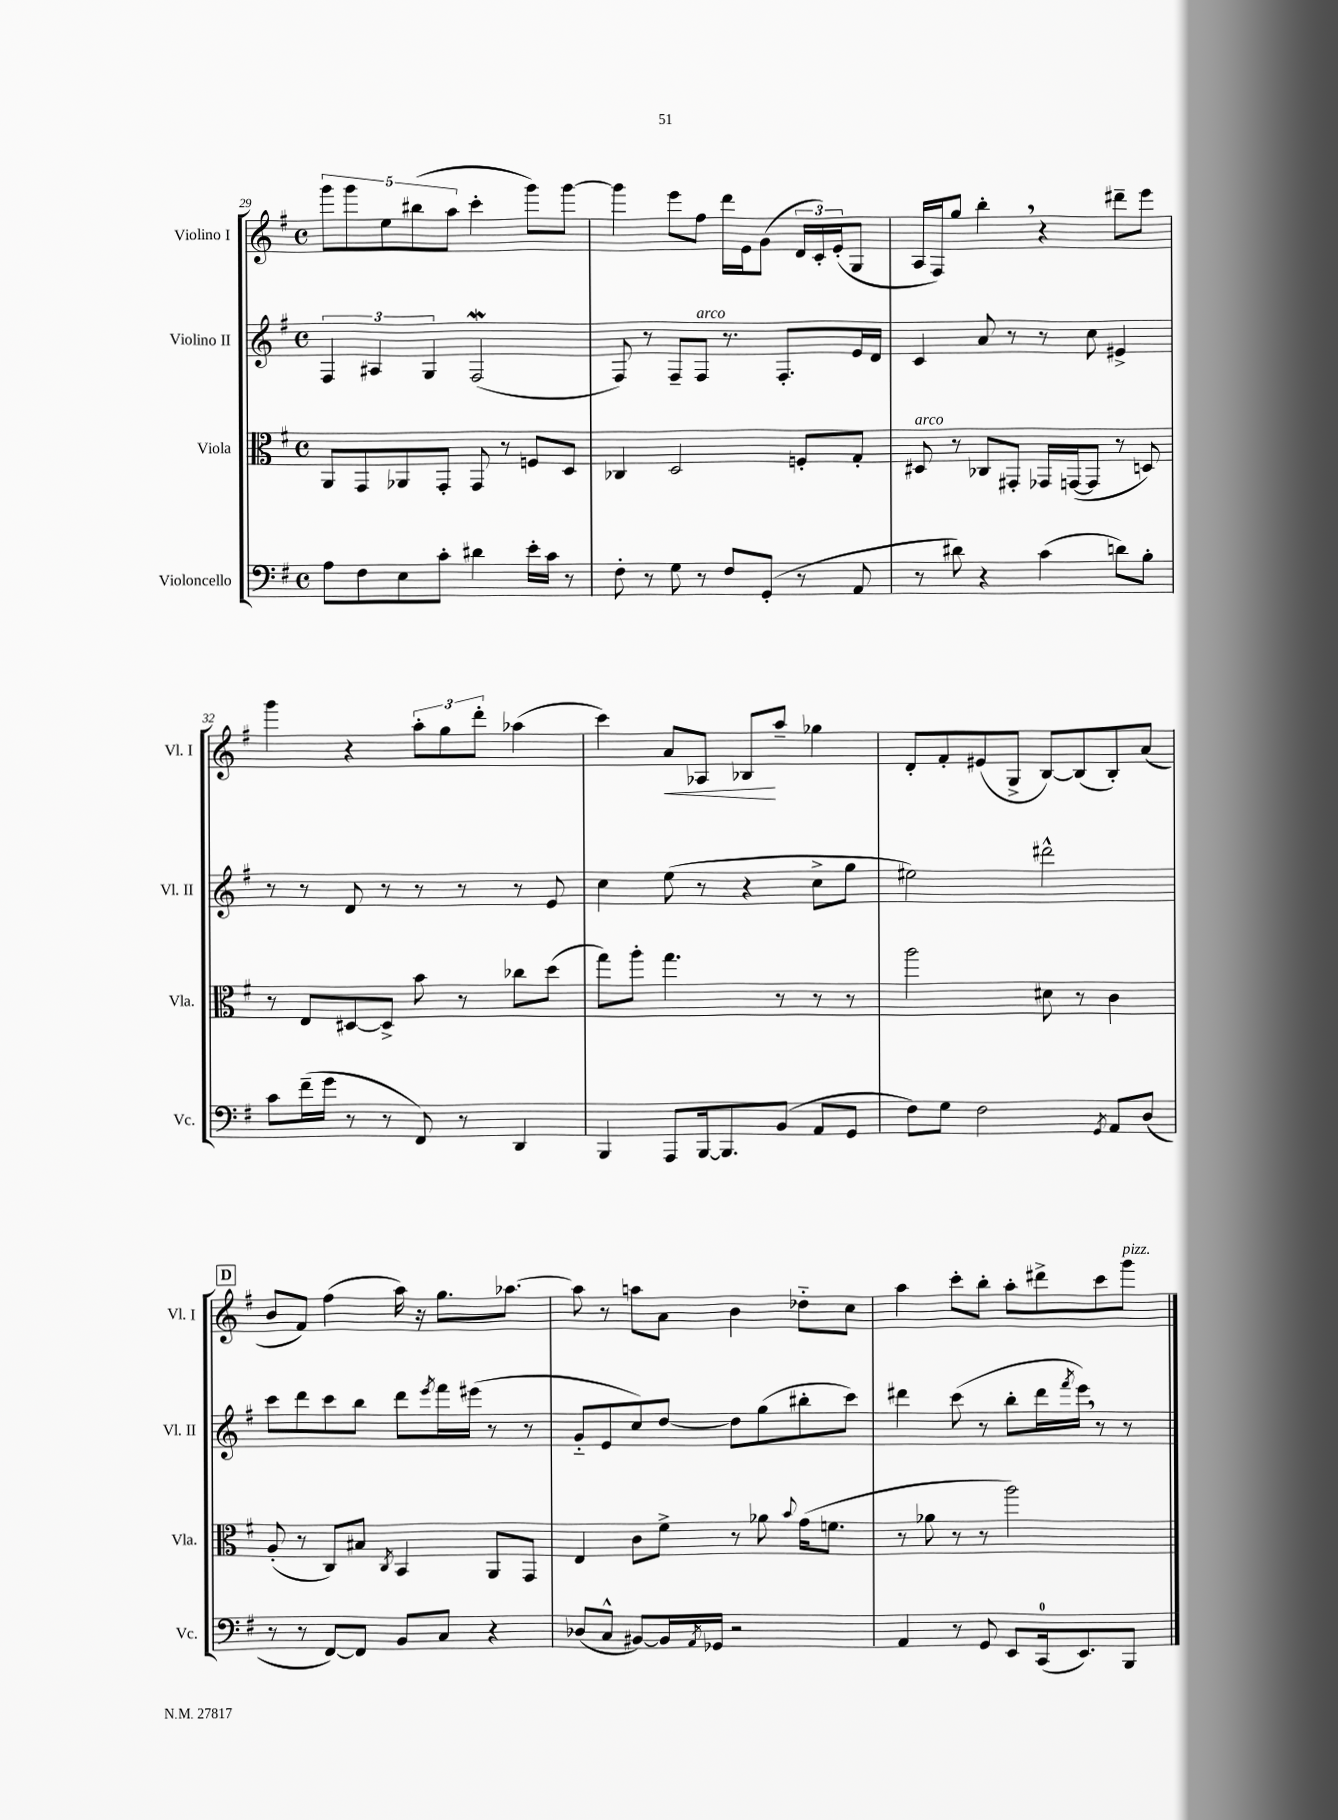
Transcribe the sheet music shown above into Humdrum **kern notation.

**kern	**kern	**kern	**kern
*staff4	*staff3	*staff2	*staff1
*clefF4	*clefC3	*clefG2	*clefG2
*k[f#]	*k[f#]	*k[f#]	*k[f#]
*M4/4	*M4/4	*M4/4	*M4/4
*met(c)	*met(c)	*met(c)	*met(c)
8A	8AA	6F#	10ggg
.	.	.	10ggg
8F#	8GG	.	.
.	.	6A#	.
.	.	.	10ee
8E	8AA-	.	.
.	.	.	(10bb#
.	.	6G	.
8c'	8GG'	.	.
.	.	.	10aa
4d#	8GG	(2F#	4ccc'
.	8r	.	.
16e'	8F	.	8ggg)
16c	.	.	.
8r	8D	.	[8ggg
=	=	=	=
8F#'	4C-	8F#)	4ggg]
8r	.	8r	.
8G	2D	8F#~	8eee
8r	.	8F#	8ff#
8F#	.	8.r	16ddd
.	.	.	16e
(8GG'	.	.	(8g
.	.	8.F#'	.
8r	8F'	.	24d
.	.	.	24c')
.	.	.	(24e'
8AA	8G'	16e	8G
.	.	16d	.
=	=	=	=
8r	8D#	4c	16A
.	.	.	16F#)
8d#)	8r	.	8gg
4r	8C-	8a	4bb'
.	8GG#'	8r	.
(4c	16GG-	8r	4r
.	([16GG	.	.
.	8GG]	8cc	.
8d)	8r	4e#^	8ddd#~
8B'	8D)	.	8eee
=	=	=	=
8c	8r	8r	4ggg
(16f#~	8E	8r	.
16g	.	.	.
8r	[8D#	8d	4r
8r	8D#^]	8r	.
8FF#)	8b	8r	12aa'
.	.	.	12gg
8r	8r	8r	.
.	.	.	12ddd'
4DD	8cc-	8r	(4aa-
.	(8dd	8e	.
=	=	=	=
4BBB	8gg)	4cc	4ccc)
.	8aa'	.	.
8AAA	4.gg	(8ee	8a
[16BBB	.	8r	8A-
8.BBB]	.	.	.
.	.	4r	8B-
(8BB	8r	.	8aa~
8AA	8r	8cc^	4gg-
8GG	8r	8gg	.
=	=	=	=
8F#)	2aa	2ee#)	8d'
8G	.	.	8f#'
2F#	.	.	(8e#
.	.	.	8G^
.	8d#	2ddd#^^	[8B)
.	8r	.	(8B]
8qGG	.	.	.
8AA	4c	.	8B')
(8D	.	.	(8a
=	=	=	=
8r	(8A'	8ccc	8b
8r	8r	8ddd	8f#)
[8FF#)	8C)	8ccc	(4ff#
8FF#]	8B#	8bb	.
.	8qC	.	.
8BB	4BB	8ddd	16aa)
.	.	.	16r
.	.	8qeee	.
8C	.	16fff#	8.gg
.	.	(16eee#	.
4r	8AA	8r	.
.	.	.	[8.aa-
.	8GG	8r	.
=	=	=	=
(8D-	4E	8g'~	8aa-]
8C^^	.	8e	8r
[8BB#)	8c	8cc)	8aa
16BB#]	8f#^	[8dd	8a
8qAA	.	.	.
16GG-	.	.	.
2r	8r	8dd]	4b
.	8a-	(8gg	.
.	8qqb	.	.
.	(16g	8bb#'	8dd-'~
.	8.f	.	.
.	.	8ccc)	8cc
=	=	=	=
4AA	8r	4ddd#	4aa
.	8a-	.	.
8r	8r	(8ccc	8ccc'
8GG	8r	8r	8bb'
8EE	2aa)	8bb'	8aa'
(16CC	.	16ddd#	8ddd#^
.	.	8qfff#	.
8.EE)	.	16eee)	.
.	.	8r	8ccc
8BBB	.	8r	8ggg
==	==	==	==
*-	*-	*-	*-
